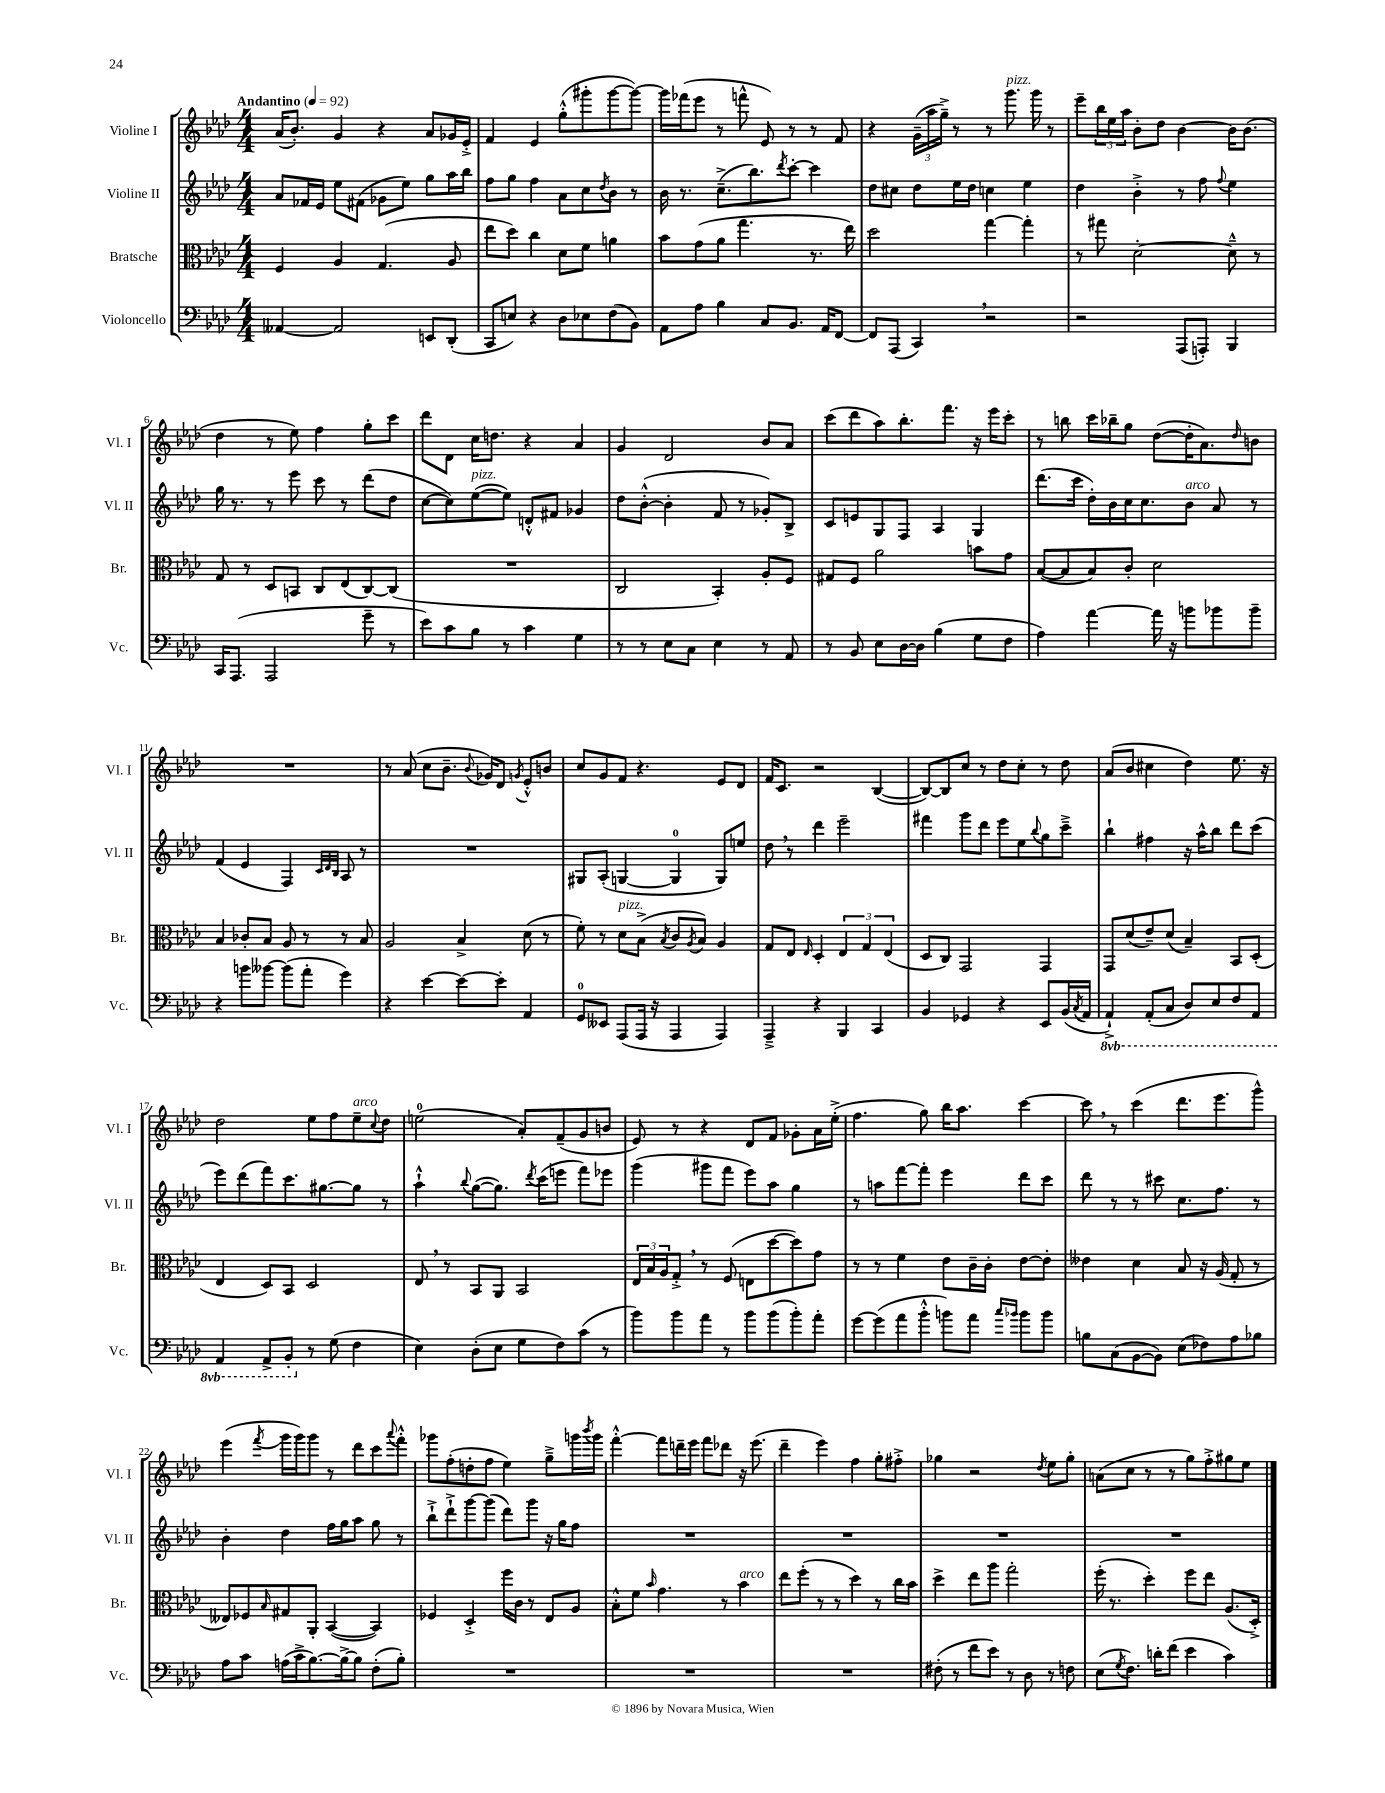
<<
\new StaffGroup <<
\new Staff = "s0" \with { instrumentName = "Violine I" shortInstrumentName = "Vl. I" } {
    \clef treble \key aes \major \numericTimeSignature \time 4/4 \tempo "Andantino" 4 = 92
    aes'16( bes'8.-.) g'4 r4 aes'8 ges'16 ees'16-.-> |
    f'4 ees'4 g''8-.-^( gis'''8-. gis'''8~ gis'''8~) |
    gis'''16 fes'''16( ees'''8 r8 f'''8-^ ees'8) r8 r8 f'8 |
    r4 \tuplet 3/2 { g'16--( aes''16 g''16--->) } r8 r8 g'''8.^\markup { \italic "pizz." } g'''16 r8 |
    ees'''8-- \tuplet 3/2 { bes''16 ees''16 aes''16 } bes'8-. des''8 bes'4~ bes'16 bes'8.( |
    des''4 r8 ees''8) f''4 g''8-. c'''8 |
    des'''8 des'8 c''16 d''8. r4 aes'4 |
    g'4 des'2 bes'8 aes'8 |
    c'''8( des'''8 aes''8) bes''8.-. f'''8. r16 ees'''16 c'''8-. |
    r8 b''8 c'''16 bes''16-- g''8 des''8~( des''16-. aes'8.) \grace { des''16 } b'8 |
    R1 |
    r8 aes'8( c''8 bes'8.-- \appoggiatura { bes'8 } ges'16) des'8 \acciaccatura { g'8 } ees'8-.-^ b'8 |
    c''8 g'8 f'8 r4. ees'8 des'8 |
    f'16 c'8. r2 bes4~( |
    bes8~) bes8 c''8 r8 des''8 c''8-. r8 des''8 |
    aes'8( bes'8 cis''4 des''4) ees''8. r16 |
    des''2 ees''8 f''8 ees''8--^\markup { \italic "arco" } \appoggiatura { c''8 } des''8 |
    e''2-0( aes'8-.) f'8--( g'8 b'8 |
    ees'8) r8 r4 des'8 f'8 ges'8-. aes'16 ees''16-.->( |
    f''4. g''8) bes''16 aes''8. c'''4~ |
    c'''8 \breathe r8 c'''4( des'''8. ees'''8. g'''8-^) |
    ees'''4( \acciaccatura { f'''8 } g'''16 g'''16) g'''8 r8 des'''8 c'''8 \appoggiatura { aes'''8 } f'''8-.-^ |
    ges'''8 f''8-.( d''8-. f''8 ees''4) g''8---> g'''16 \acciaccatura { bes'''8 } g'''16 |
    f'''4~-.-^ f'''8 d'''16-- ees'''16 f'''8 des'''8 r16 ees'''8.( |
    des'''4-- ees'''4) f''4 g''8-. fis''8-.-> |
    ges''4 r2 \acciaccatura { des''8 } ees''8 ges''8-. |
    a'8( c''8 r8 r8 g''8) f''8-.-> gis''8 ees''8 \bar "|." |
}
\new Staff = "s1" \with { instrumentName = "Violine II" shortInstrumentName = "Vl. II" } {
    \clef treble \key aes \major \numericTimeSignature \time 4/4
    aes'8 fes'16 ees'16 ees''8 fis'8( ges'8 ees''8) g''8 aes''16 bes''16 |
    f''8 g''8 f''4 aes'8 c''8 \acciaccatura { des''8 } bes'8 r8 |
    bes'16 r8. c''8.--->( bes''8.) \acciaccatura { des'''8 } c'''8~-. c'''4 |
    des''8 cis''8 des''8 ees''16 des''16 c''4 ees''4 |
    des''4 bes'4-.-> r8 f''8 \appoggiatura { f''8 } ees''4 |
    g''16 r8. r8 ees'''8 c'''8 r8 des'''8( des''8 |
    c''8~ c''8) ees''8~^\markup { \italic "pizz." }( ees''8) d'8-.-^ fis'8 ges'4 |
    des''8 bes'8~-.-^( bes'4-. f'8 r8 ges'8-.) bes8-> |
    c'8 e'8 g8 f8 aes4 g4 |
    des'''8.( c'''16 des''16-.) bes'16 c''16 c''8. bes'8^\markup { \italic "arco" } aes'8 r8 |
    f'4( ees'4 f4) \grace { c'32 des'32 bes32 } aes8 r8 |
    R1 |
    gis8 aes8-.( g4~ g4-0 g8) e''8 |
    des''8 \breathe r8 des'''4 ees'''2-- |
    fis'''4 g'''8 des'''8 ees'''8 ees''8 \appoggiatura { bes''8 } g''8 c'''8---> |
    bes''4-! fis''4 r16 aes''16-^ bes''8 des'''8 c'''8( |
    ees'''8) des'''8( f'''8) c'''8. gis''8.~ gis''8 r8 |
    aes''4-!-^ \appoggiatura { bes''8 } g''8~( g''8.) \acciaccatura { des'''8 } c'''16( e'''8 f'''8) ees'''8 |
    g'''4( gis'''8 f'''8 ees'''8) aes''8 g''4 |
    r8 a''8 f'''8~ f'''8-. ees'''4 des'''8 c'''8 |
    des'''8 r8 r8 cis'''8 c''8. f''8. r8 |
    bes'4-. des''4 f''16 g''16 aes''8 g''8 r8 |
    bes''8-!-> des'''8-!-> g'''8~ g'''8( des'''8) g'''8 r16 g''16 f''8 |
    R1 |
    R1 |
    R1 |
    R1 \bar "|." |
}
\new Staff = "s2" \with { instrumentName = "Bratsche" shortInstrumentName = "Br." } {
    \clef alto \key aes \major \numericTimeSignature \time 4/4
    f4 aes4 g4.( aes8 |
    ees''8 des''8) c''4 des'8 f'8 a'4 |
    bes'8 g'8( aes'8 g''4. r8. ees''16) |
    des''2 g''4~ g''4-. |
    r8 gis''8 des'2~-. des'8---^ r8 |
    g8 r8 des8 b,8 c8 ees8( c8~) c8( |
    R1 |
    c2 bes,4-.) aes8-. f8 |
    gis8 f8 aes'2 b'8 g'8 |
    bes8~( bes8 bes8) c'8-. des'2 |
    bes4 ces'8-. bes8 aes8 r8 r8 bes8 |
    aes2 bes4-> des'8( r8 |
    f'8-.) r8 des'8^\markup { \italic "pizz." } bes8->( \acciaccatura { bes8 } c'8 \acciaccatura { aes8 } bes8) aes4 |
    g8 ees8 \grace { ees16 } des4-. \tuplet 3/2 { ees4 g4 ees4( } |
    des8 c8) g,2 g,4 |
    g,8 des'8( ees'8--) des'8( bes4--) bes,8 des8-.( |
    ees4 des8) bes,8 des2 |
    ees8 \breathe r8 bes,8 aes,8 bes,2 |
    \tuplet 3/2 { ees16 bes16 aes16 } g8-.-> \breathe r8 f8( e8 des''8~ des''8) g'8 |
    r8 r8 f'4 ees'8 c'16-- c'16-. ees'8~ ees'8-. |
    eeses'4 des'4 bes8 r16 aes16( g8-. r8 |
    eeses8) fes8 \grace { bes16 } gis8 aes,8-. bes,4~( bes,4) |
    fes4 des4-.-> f''16 c'16 r8 ees8 aes8 |
    bes8-.-^ f'8 \grace { bes'16 } g'4. r8 bes'4^\markup { \italic "arco" } |
    ees''8 f''8-.( r8 r8 des''4) r8 c''16 bes'16 |
    des''4-> ees''8 aes''8 g''2-. |
    f''16-.( r8. des''4-.) f''8 ees''8 aes8.( des16-.->) \bar "|." |
}
\new Staff = "s3" \with { instrumentName = "Violoncello" shortInstrumentName = "Vc." } {
    \clef bass \key aes \major \numericTimeSignature \time 4/4 \set Staff.ottavationMarkups = #ottavation-simple-ordinals
    aeses,4~ aeses,2 e,8 des,8-.( |
    c,8 e8) r4 des8 ees8 f8( bes,8) |
    aes,8 aes8 bes4 c8 bes,8. aes,16 f,8~ |
    f,8 aes,,8( c,4) \breathe r2 |
    r2 aes,,8( a,,8-.) bes,,4 |
    c,16 aes,,8.( aes,,2 g'8-- r8 |
    ees'8) c'8 bes8 r8 c'4 g4 |
    r8 r8 ees8 c8 ees4 r8 aes,8 |
    r8 bes,8 ees8 des16~ des16 bes4( g8 f8 |
    aes4) aes'4~ aes'16 r16 b'8 bes'8 bes'8-- |
    r4 b'8 beses'8~ beses'8( aes'8-. g'4) |
    r4 ees'4~ ees'8~ ees'8-. aes,4 |
    g,8-0 eeses,8 aes,,8( aes,,16 r16 aes,,4 aes,,4) |
    aes,,4---> r4 bes,,4 c,4 |
    bes,4 ges,4 r4 ees,8 bes,16( \acciaccatura { c8 } aes,16 |
    \ottava #-1 aes,,4-!->) aes,,8-.( c,8 des,8) ees,8 f,8 aes,,8 |
    aes,,4 aes,,8-> bes,,8-. \ottava #0 r8 g8( f4 |
    ees4) des8-.( ees8 g8 f8) c'8( r8 |
    bes'8) bes'8 aes'8 r8 bes'8 bes'8( bes'8-.) aes'8-. |
    g'8~ g'8( aes'8 bes'8-.-^ b'8) aes'8 \grace { c''16 bes'16 } bes'8 bes'8 |
    b8 c8( bes,8~ bes,8) ees8( fes8) aes8 bes8 |
    aes8 c'8 a16( c'16-> bes8.~) bes16~-> bes8 f8-.( bes8-.) |
    R1 |
    R1 |
    R1 |
    fis8-.( r8 f'8 ees'8) r8 des8 r8 f8 |
    ees8( \acciaccatura { g8 } f8.) d'16-. f'8( ees'4 c'4) \bar "|." |
}
>>
>>
